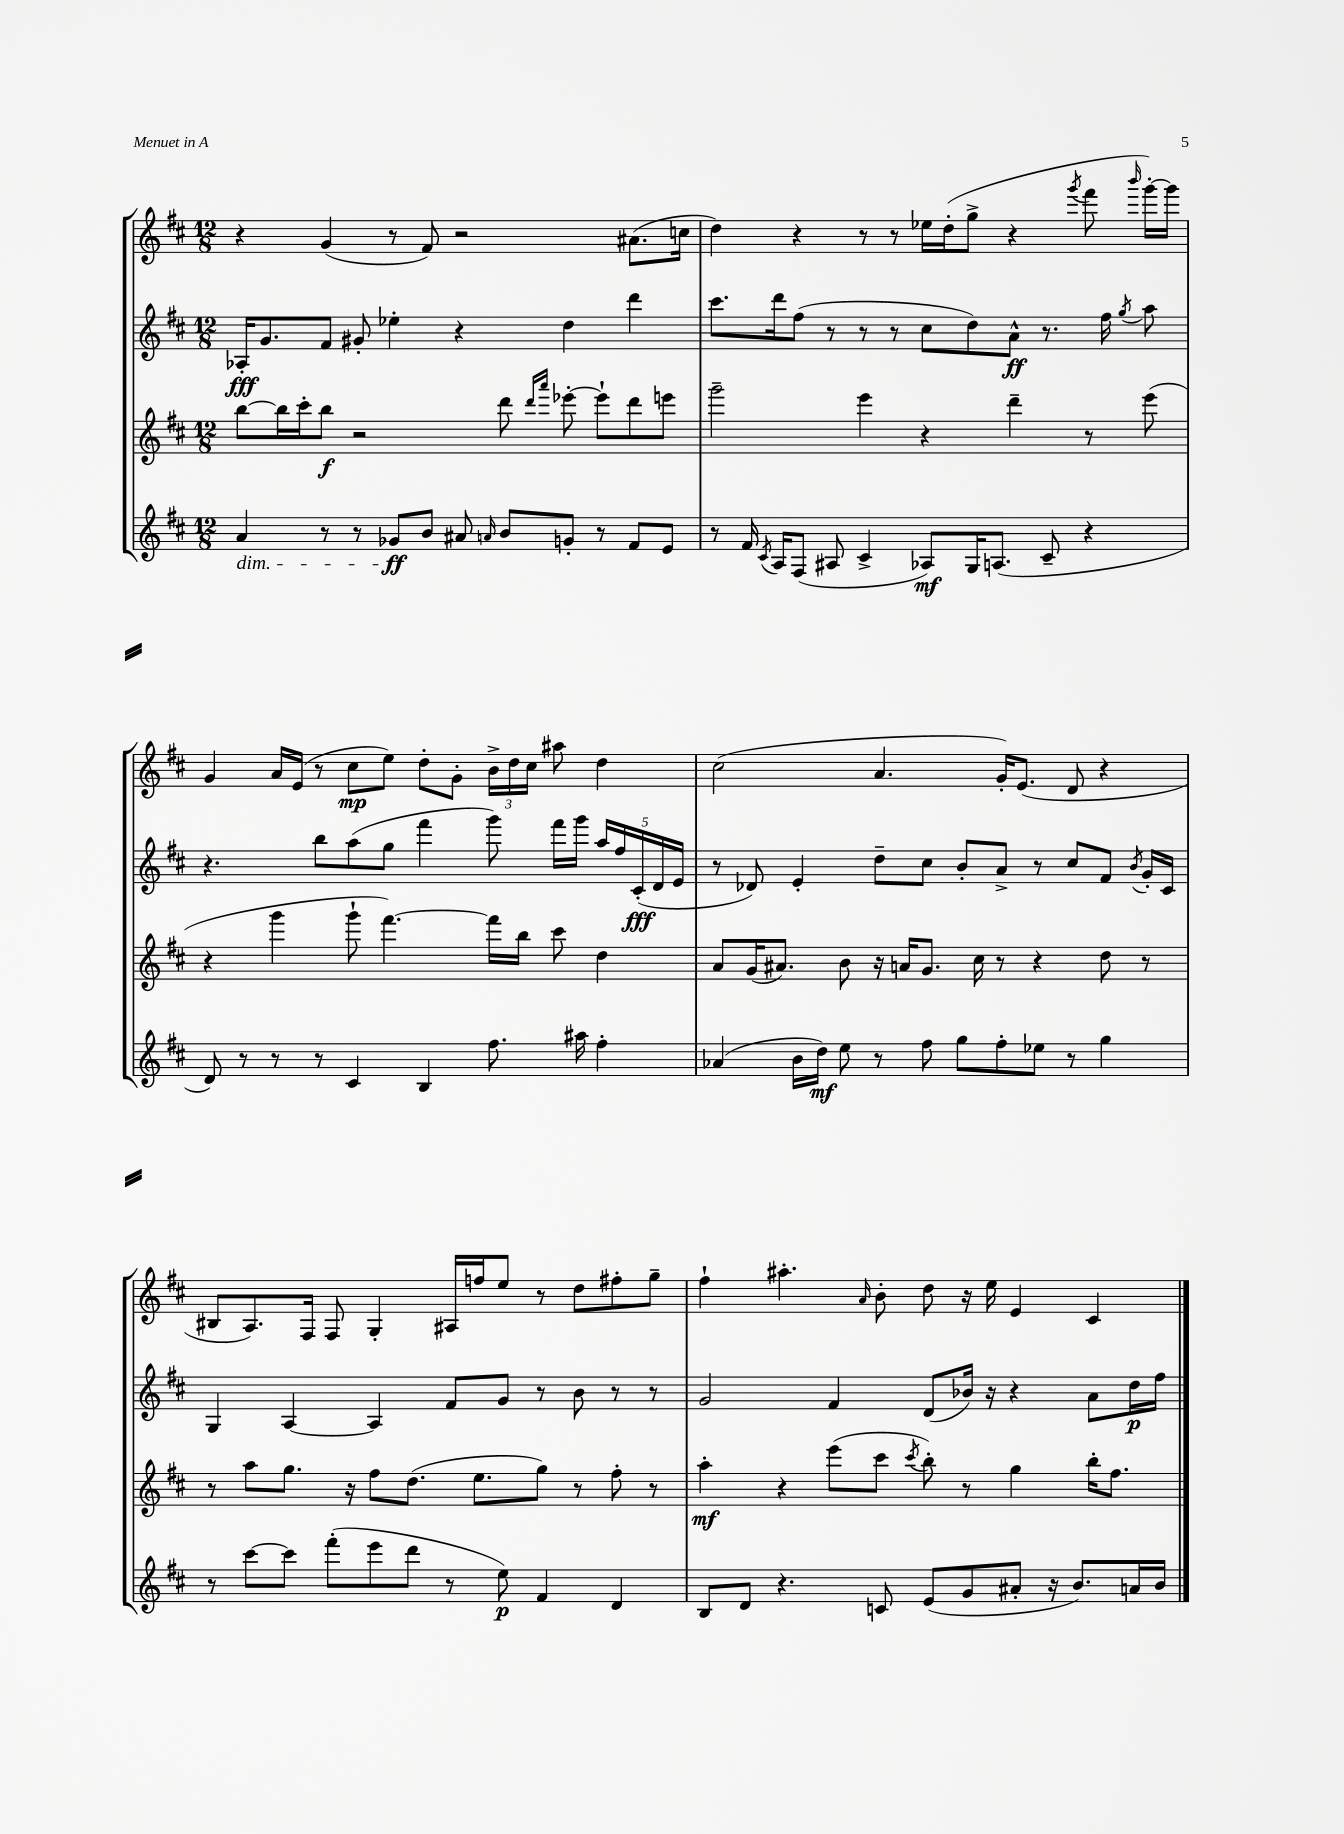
<<
\new StaffGroup <<
\new Staff = "s0" {
    \clef treble \key d \major \numericTimeSignature \time 12/8
    \autoBeamOff r4 g'4( r8 fis'8) r2 ais'8.[( c''16] |
    d''4) r4 r8 r8 ees''16[ d''16-.( g''8]-> r4 \acciaccatura { g'''8 } fis'''8 \grace { b'''16 } g'''16[~-.) g'''16] |
    g'4 a'16[ e'16]( r8 cis''8[\mp e''8]) d''8[-. g'8]-. \tuplet 3/2 { b'16[-> d''16 cis''16] } ais''8 d''4 |
    cis''2( a'4. g'16[-.) e'8.]( d'8 r4 |
    bis8[ a8.) fis16] fis8 g4-. ais16[ f''16 e''8] r8 d''8[ fis''8-. g''8]-- |
    fis''4-! ais''4.-. \grace { a'16 } b'8-. d''8 r16 e''16 e'4 cis'4 \bar "|." |
}
\new Staff = "s1" {
    \clef treble \key d \major \numericTimeSignature \time 12/8
    \autoBeamOff aes16[-.\fff g'8. fis'8] gis'8-. ees''4-. r4 d''4 d'''4 |
    cis'''8.[ d'''16 fis''8]( r8 r8 r8 cis''8[ d''8) a'8]-^\ff r8. fis''16 \acciaccatura { g''8 } a''8 |
    r4. b''8[ a''8( g''8] fis'''4 g'''8) fis'''16[ g'''16] \tuplet 5/4 { a''16[ fis''16 cis'16-.\fff( d'16 e'16] } |
    r8 des'8) e'4-. d''8[-- cis''8] b'8[-. a'8]-> r8 cis''8[ fis'8] \acciaccatura { b'8 } g'16[-. cis'16] |
    g4 a4~ a4 fis'8[ g'8] r8 b'8 r8 r8 |
    g'2 fis'4 d'8[( bes'16]) r16 r4 a'8[ d''16\p fis''16] \bar "|." |
}
\new Staff = "s2" {
    \clef treble \key d \major \numericTimeSignature \time 12/8
    \autoBeamOff b''8[~ b''16 cis'''16-. b''8]\f r2 d'''8 \grace { d'''16[ a'''16] } ees'''8~-. ees'''8[-! d'''8 e'''8] |
    g'''2-- e'''4 r4 d'''4-- r8 e'''8( |
    r4 g'''4 g'''8-! fis'''4.~) fis'''16[ b''16] cis'''8 d''4 |
    a'8[ g'16( ais'8.]) b'8 r16 a'16[ g'8.] cis''16 r8 r4 d''8 r8 |
    r8 a''8[ g''8.] r16 fis''8[ d''8.]( e''8.[ g''8]) r8 fis''8-. r8 |
    a''4-.\mf r4 e'''8[( cis'''8] \acciaccatura { cis'''8 } b''8-.) r8 g''4 b''16[-. fis''8.] \bar "|." |
}
\new Staff = "s3" {
    \clef treble \key d \major \numericTimeSignature \time 12/8
    \autoBeamOff a'4\dim r8 r8 ges'8[\ff\! b'8] ais'8 \grace { a'16 } b'8[ g'8]-. r8 fis'8[ e'8] |
    r8 fis'16 \acciaccatura { cis'8 } a16[ fis8]( ais8 cis'4-> aes8[\mf) g16 a8.]( cis'8-- r4 |
    d'8) r8 r8 r8 cis'4 b4 fis''8. ais''16 fis''4-. |
    aes'4( b'16[ d''16]\mf) e''8 r8 fis''8 g''8[ fis''8-. ees''8] r8 g''4 |
    r8 cis'''8[~ cis'''8] fis'''8[-.( e'''8 d'''8] r8 e''8\p) fis'4 d'4 |
    b8[ d'8] r4. c'8 e'8[( g'8 ais'8]-. r16 b'8.[) a'16 b'16] \bar "|." |
}
>>
>>
\layout { \context { \Score \remove "Bar_number_engraver" } }
